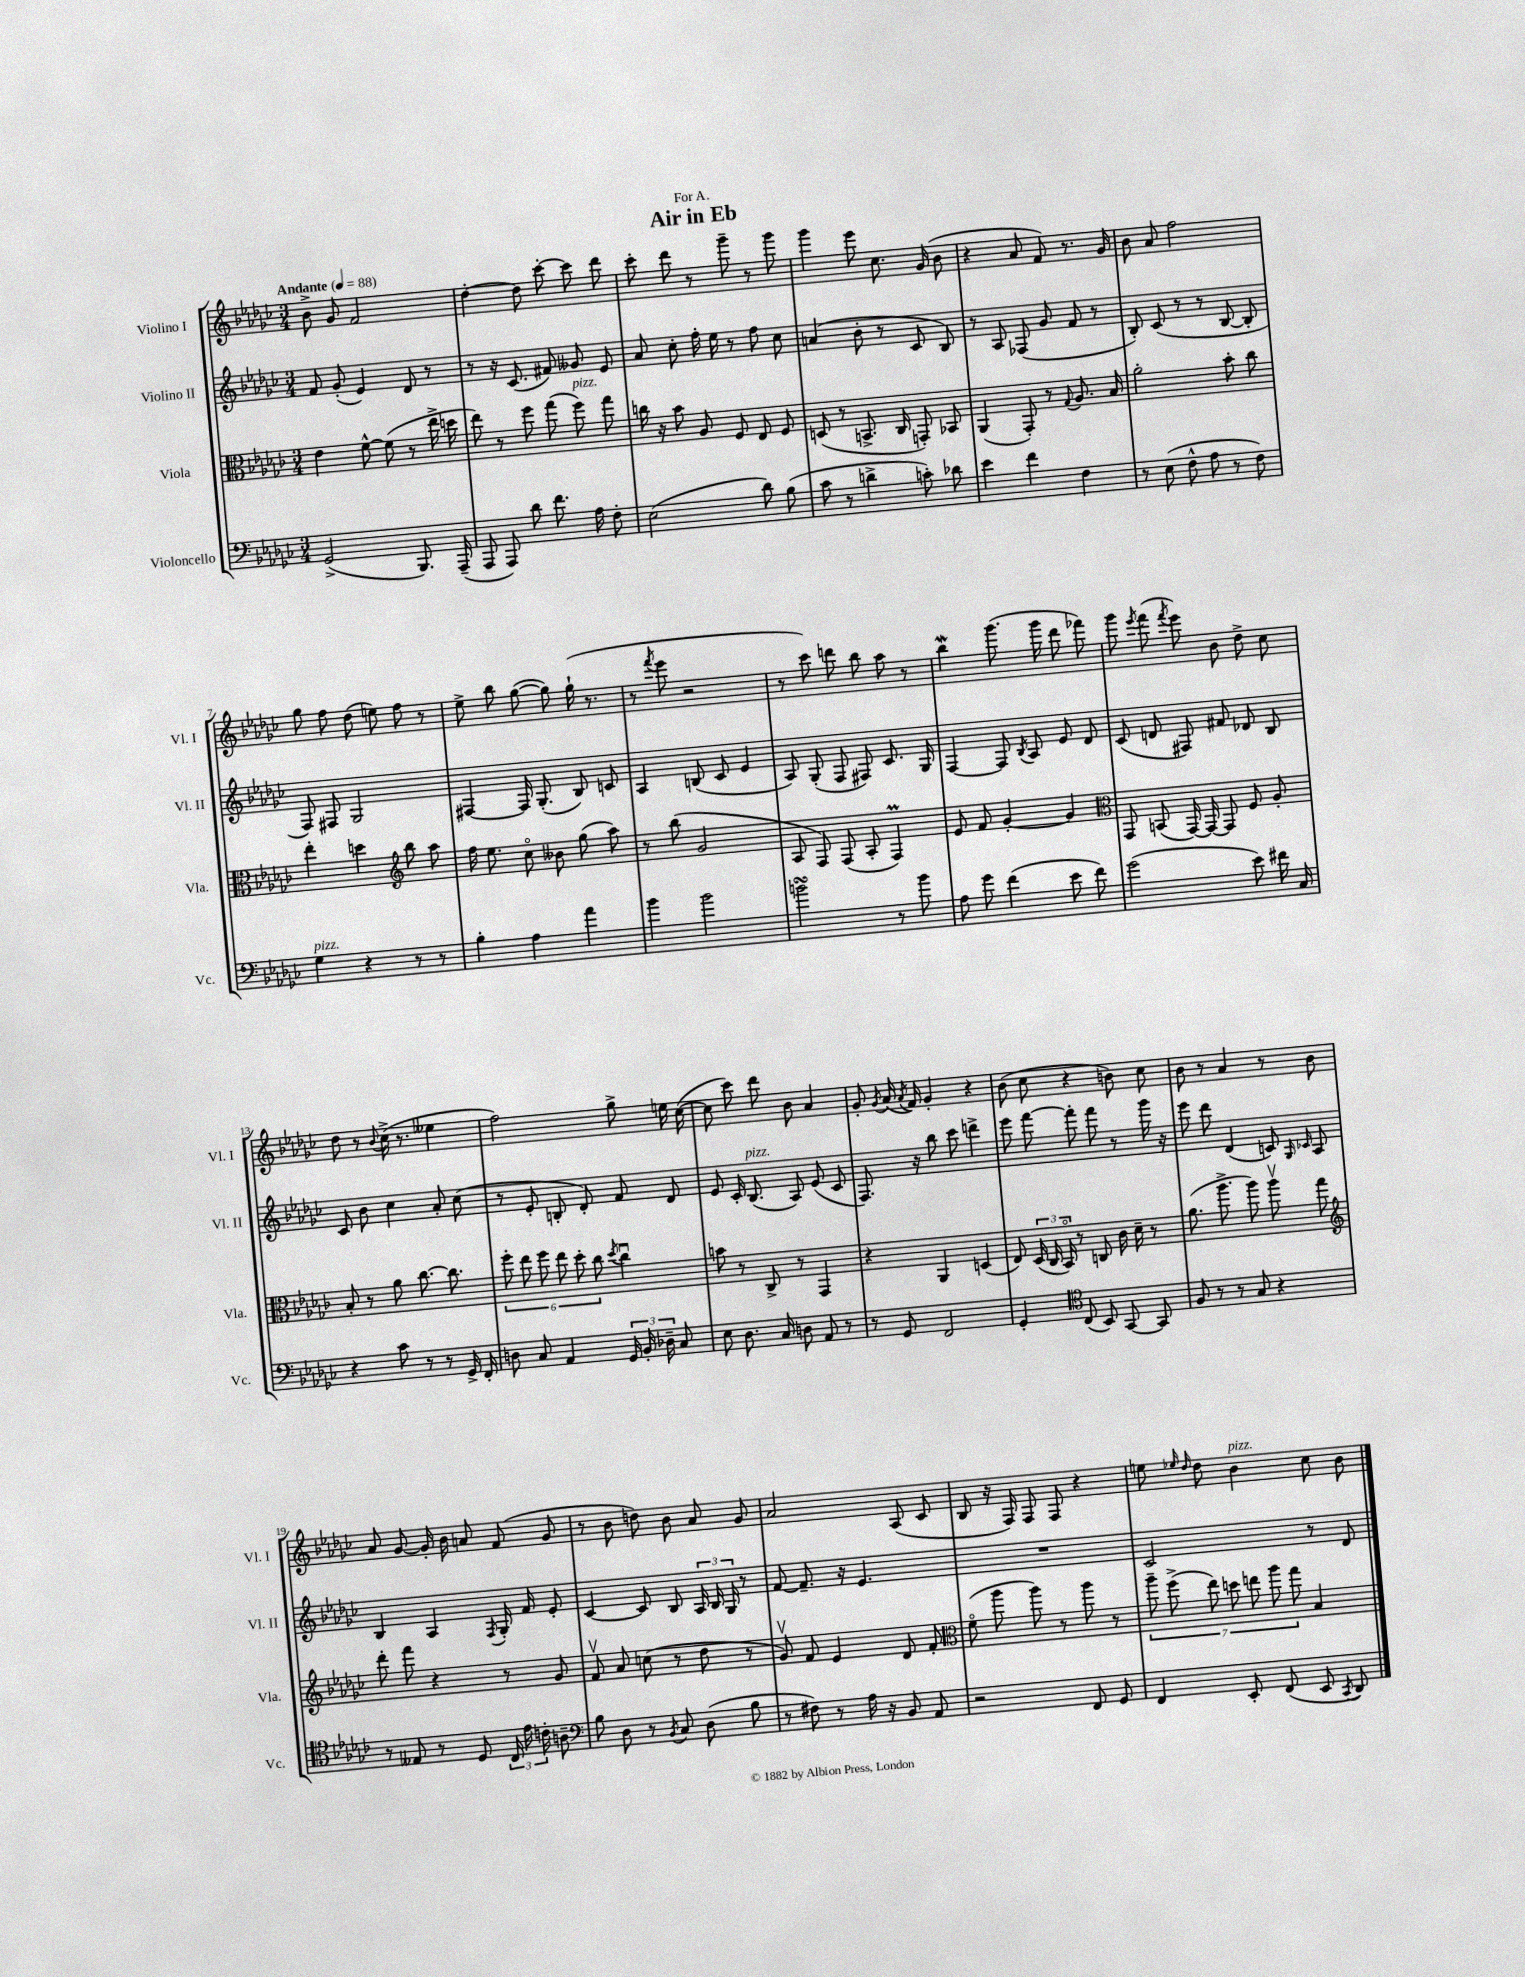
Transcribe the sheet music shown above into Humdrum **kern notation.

**kern	**kern	**kern	**kern
*staff4	*staff3	*staff2	*staff1
*clefF4	*clefC3	*clefG2	*clefG2
*k[b-e-a-d-g-c-]	*k[b-e-a-d-g-c-]	*k[b-e-a-d-g-c-]	*k[b-e-a-d-g-c-]
*M3/4	*M3/4	*M3/4	*M3/4
*MM88	*MM88	*MM88	*MM88
(2GG-^	4e-	8f	8b-^
.	.	(8g-'	8g-
.	[8f^^	4e-)	2f
.	(8f]	.	.
8.BBB-)	8r	8d-	.
.	16ee-^	8r	.
(16AAA-~	16dd	.	.
=	=	=	=
8AAA-	8ee-)	8r	[4dd-'
8AAA-)	8r	16r	.
.	.	(8.c-	.
8d-	8ff	.	8dd-]
8.f	(8gg-	8f#)	[8ccc-'
.	8ff)	8g--	8ccc-]
16A-	.	.	.
8F'	8gg-	8e-	8ddd-
=	=	=	=
(2E-	16cc	8a-	8ccc-'
.	16r	.	.
.	8b-	8cc-'	8ddd-
.	8A-	16ff'	8r
.	.	16ee-	.
.	8F	8r	8ggg-~
8d-)	8E-	8ff	8r
(8B-	8F	8cc-	8ggg-
=	=	=	=
8c-	(8D	(4a	4ggg-
8r	8r	.	.
4d^	8.BB^	8b-'	8eee-
.	.	8r	8.cc-
.	16C-	.	.
8c')	8GG')	8c-	.
.	.	.	(16g-
8d-	8BB-	8B-)	8b-
=	=	=	=
4e-	(4AA-	8r	4r
.	.	8A-	.
4f	8GG-')	(8F-	8a-
.	8r	8g-	8f)
.	8qqG-	.	.
4F	8.A-	8f	8.r
.	.	8r	.
.	16B-	.	16g-
=	=	=	=
8r	2a-'	8B-')	8b-
(8E-	.	(8c-	8a-
8F^^	.	8r	2ff
8A-	.	8r	.
8r	8b-'	[8B-	.
8F)	8cc-	8B-']	.
=	=	=	=
4G-	4ee-'	8F)	8gg-
.	.	8F#	8ff
4r	4dd	2G-	(8dd-
.	.	.	8ee)
*	*clefG2	*	*
8r	8bb-	.	8ff
8r	8aa-	.	8r
=	=	=	=
4B-'	16ff	[4F#	8ee-^
.	8.ee-	.	.
.	.	.	8bb-
4A-	8cc-o	16F#]	([8gg-
.	.	(8.G-'	.
.	8b--	.	8gg-])
4a-	(8gg-	8B-)	(16gg-`
.	.	.	8.r
.	8aa-)	8c	.
=	=	=	=
4b-	8r	4A-	8r
.	.	.	8qfff
.	(8bb-	.	8eee-
2b-	2g-	(8B	2r
.	.	8c-	.
.	.	4e-	.
=	=	=	=
2b	8A-	8A-)	8r
.	8F)	(8G-'	8ccc-)
.	(8F	8F	8ddd
.	8A-'	8F#)	8bb-
8r	4F)	8.c-	8aa-
8b	.	.	8r
.	.	16G-	.
=	=	=	=
8A-	8e-	[4F	4bb-
8g-	8f	.	.
(4f	[4g-'	8F]	(8.ggg-
.	.	8qB-	.
.	.	8A-	.
.	.	.	16ggg-
8e-	4g-]	8e-	8ddd-
8f)	.	8d-	8fff-)
=	=	=	=
*	*clefC3	*	*
(2g-	8GG-	(8c-	8ggg-
.	.	.	8qeee-
.	(8BB	8d	(8fff
.	.	.	8qfff
.	[16GG-)	8F#)	8eee-)
.	16GG-_	.	.
.	8GG-]	8f#	8b-
8e-)	8F	8d-	8dd-^
16f#	8A-'	8B-	8cc-
16C-	.	.	.
=	=	=	=
4r	8B-'	8c-	8dd-
.	8r	8b-	8r
.	.	.	8qqb-
8c-	8a-	4cc-	(16cc-^
.	.	.	8.r
8r	[8.cc-	.	.
8r	.	8a-'	4ee--
.	8.cc-]	.	.
16GG-^	.	(8cc-	.
16FF'	.	.	.
=	=	=	=
8D	12ff'	8r	2ff)
.	12ee-	.	.
8C-	.	8e-'	.
.	12ff	.	.
4AA-	12ee-	8B'	.
.	12dd-'	.	.
.	.	8d-')	.
.	12cc-	.	.
.	8qdd-	.	.
24GG-	4cc-u	8f	8gg-^
24BB-'	.	.	.
24D-~	.	.	.
8C-	.	8d-	16ee
.	.	.	([16cc-
=	=	=	=
8E-	8b	8e-	8cc-]
8.D-	8r	16c-'	8ccc-)
.	.	(8.B-	.
.	8C-^	.	8ddd-
16C-	.	.	.
8D	8r	8A-)	8b-
8AA-	4GG-	(8e-	4a-
8r	.	8c-	.
=	=	=	=
8r	4r	8.F)	8g-'
.	.	.	8qg-
8GG-	.	.	(16a-
.	.	.	8qa-
.	.	16r	16f)
2FF	4AA-	8bb-	4g-'
.	.	8ccc-	.
.	(4D	4ddd^	4r
=	=	=	=
4GG-'	8E-)	8eee-	(8b-
.	(24D-	[8fff	8cc-
.	24C-	.	.
.	24BB-o)	.	.
*clefC4	*	*	*
(8C-	8r	8fff']	4r
8BB-)	8C	8fff	.
[8GG-	16c-	8r	8b)
.	16d-~	.	.
8GG-]	8r	16ggg-	8cc-
.	.	16r	.
=	=	=	=
8F	(8.a-	8eee-	8b-
8r	.	8ddd-	8r
.	8.aa-^	.	.
8r	.	(4d-	4a-
8G-	8aa-)	.	.
4r	8aa-v	8c)	8r
.	.	16qqG-	.
.	.	16qqc-	.
.	8gg-	8A-	8b-
=	=	=	=
*	*clefG2	*	*
8r	8ddd-'	4B-	8a-
8E--	8fff	.	[8g-
8r	4r	4A-	16g-']
.	.	.	16b-
8D-	.	.	8a
.	.	8qF	.
24C-	8r	16G-'	(8f
24e-	.	.	.
.	.	16f	.
24c'	.	.	.
8A~	8g-	8e-'	8g-
=	=	=	=
*clefF4	*	*	*
8B-	8fv	[4c-	8r
8D-	8a-	.	8b-
8r	(8cc	8c-]	8dd)
8qBB-	.	.	.
8C-	8r	8B-	8b-
(8D-	8dd-	24A-	8a-
.	.	24B-	.
.	.	24G-	.
8B-	8r	8r	8g-
=	=	=	=
8r	8g-v)	[8f	2a-
8F#)	8f	8.f~]	.
8r	4e-	.	.
.	.	16r	.
16A-	.	4.e-	.
16r	.	.	.
8BB-	8d-	.	(8A-
8AA-	8f'	.	8c-
=	=	=	=
*	*clefC3	*	*
2r	(8fo	2.r	8B-
.	8aa-	.	16r
.	.	.	16F)
.	8aa-)	.	8F
.	8r	.	8F
8FF	8aa-	.	4r
8GG-	8r	.	.
=	=	=	=
4FF	14aa-~	2c-	8ee
.	(14ff^	.	.
.	.	.	16qqee-
.	.	.	16qqdd-
.	.	.	8dd-
.	14ee-)	.	.
.	14dd	.	.
8EE-'	.	.	4b-
.	14ee	.	.
.	14aa-	.	.
(8FF	.	.	.
.	14gg-	.	.
8EE-	4B-	8r	8cc-
8qCC-	.	.	.
8DD-)	.	8d-	8b-
==	==	==	==
*-	*-	*-	*-
